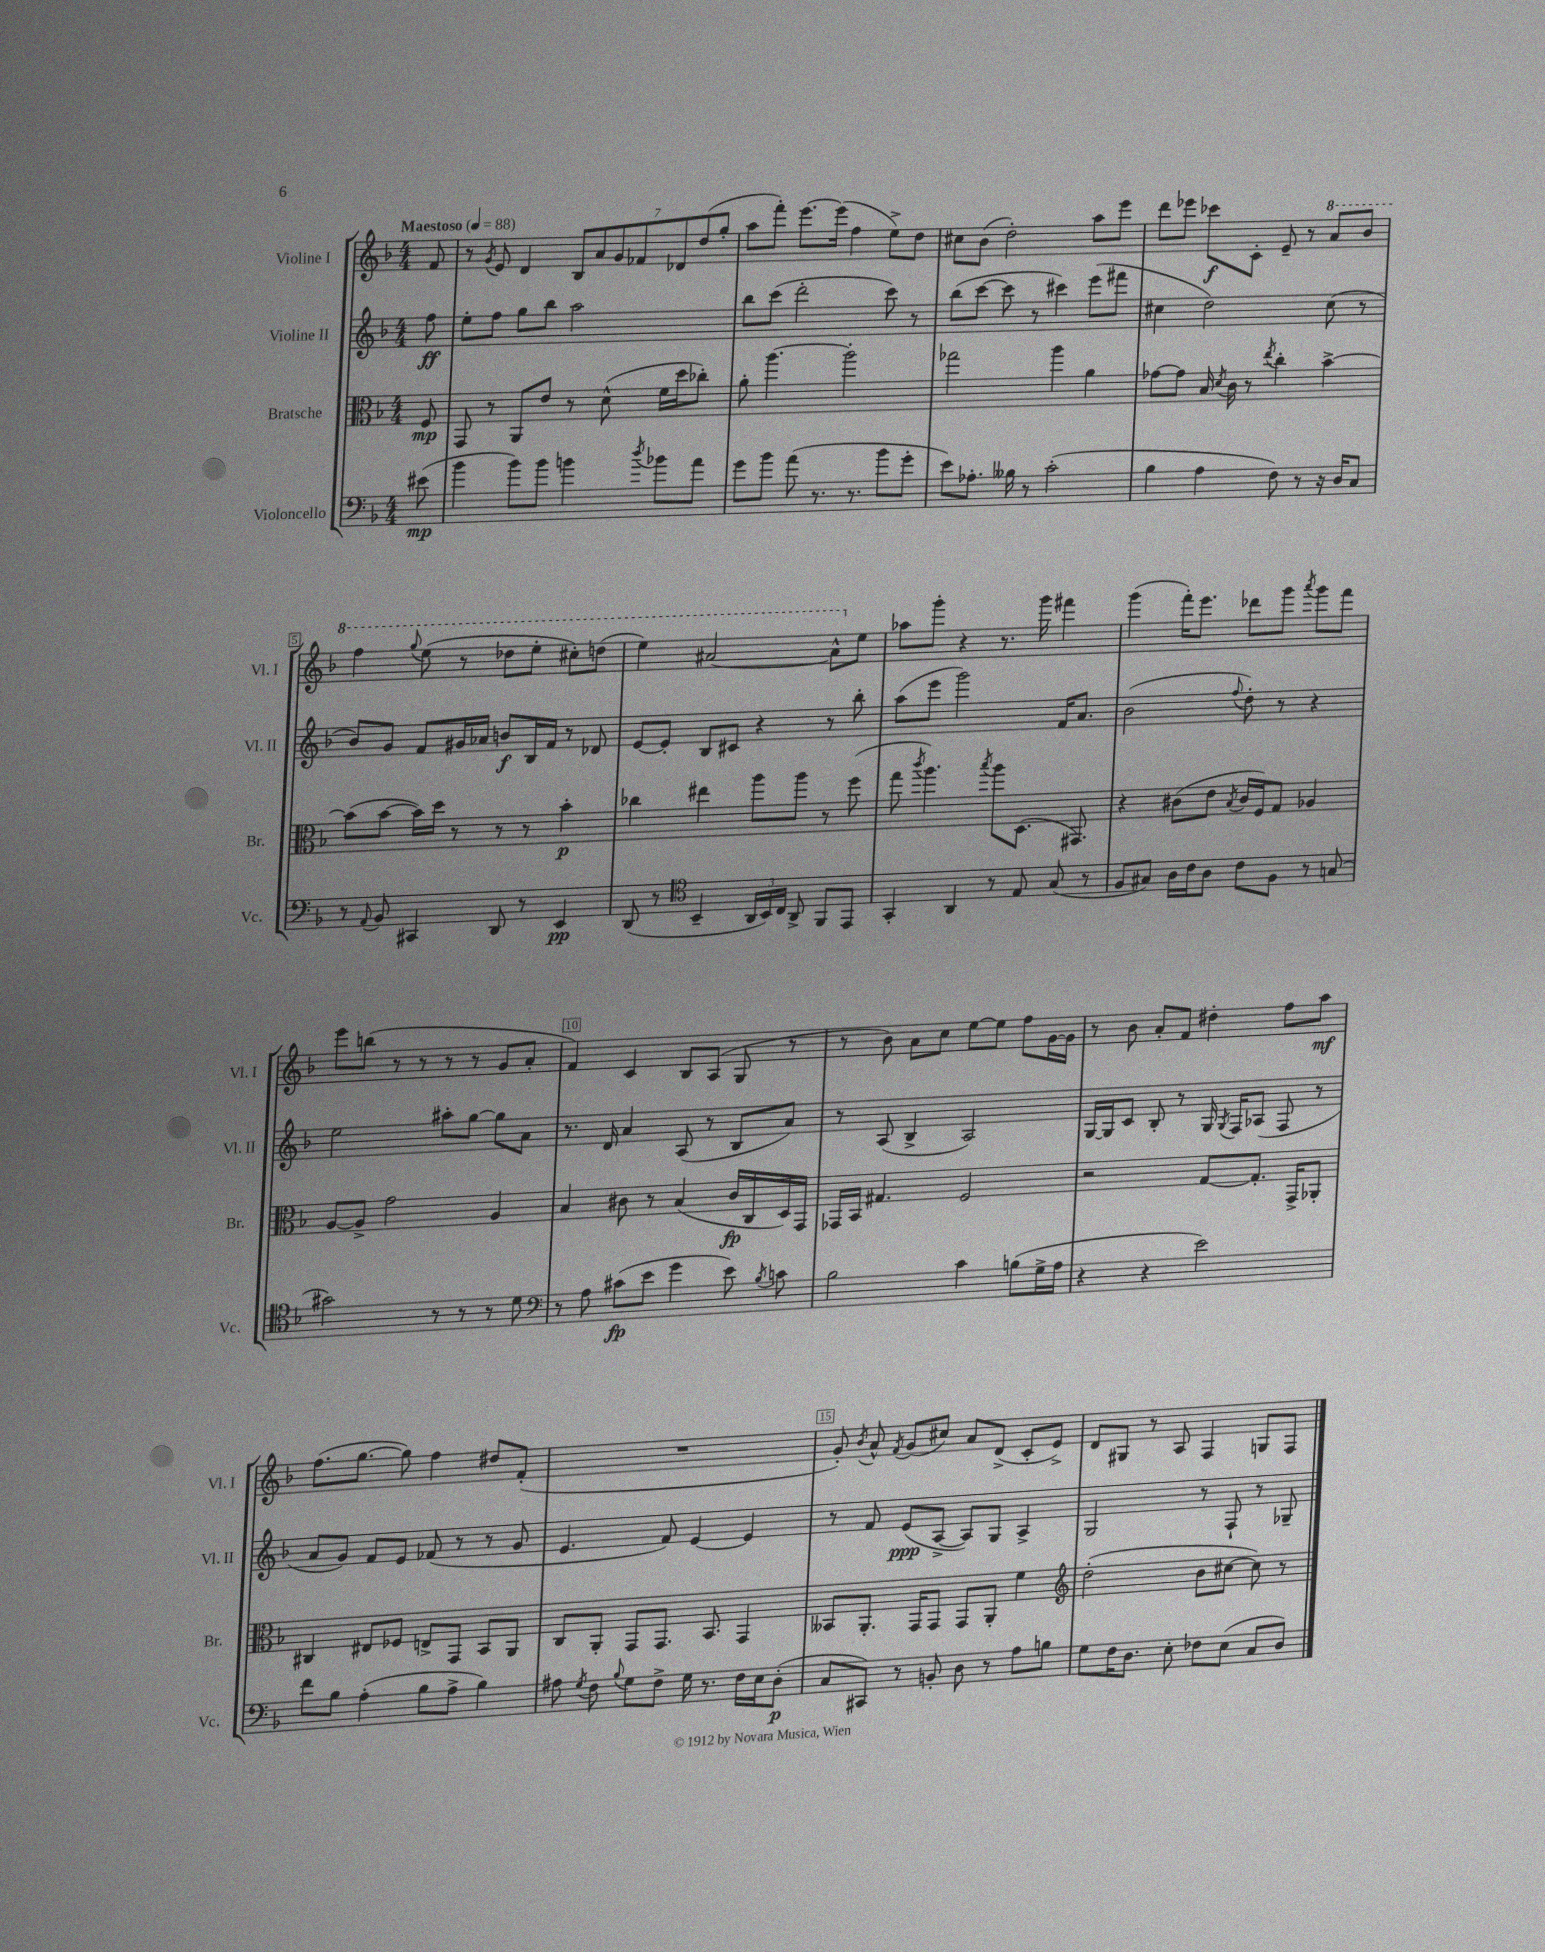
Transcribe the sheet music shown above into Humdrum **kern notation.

**kern	**kern	**kern	**kern
*staff4	*staff3	*staff2	*staff1
*clefF4	*clefC3	*clefG2	*clefG2
*k[b-]	*k[b-]	*k[b-]	*k[b-]
*M4/4	*M4/4	*M4/4	*M4/4
*MM88	*MM88	*MM88	*MM88
(8e#	8F	8ff	8f
=	=	=	=
4b-	8GG	8ee'	8r
.	.	.	8qg
.	8r	8ff	8e
8b-)	8AA	8gg	4d
8b-	8e	8bb-	.
4b	8r	2aa	14B-
.	.	.	14a
.	(8d^^	.	.
.	.	.	14g
.	.	.	14f-
8qdd	.	.	.
8b-	16f	.	.
.	.	.	14d-
.	16dd	.	.
.	.	.	(14dd
8a	8cc-')	.	.
.	.	.	14gg'
=	=	=	=
8g	8a'	8bb-	8aa
8b-	[4.aa	(8ccc	8fff')
(8a	.	2ddd'	[8.eee
8.r	.	.	.
.	.	.	(16eee]
.	2aa']	.	4ff
8.r	.	.	.
8b-	.	8ccc)	8ee^)
8g'	.	8r	8dd
=	=	=	=
8e)	2gg-	(8bb-	8cc#
8.A-'	.	[8ccc	(8b-
.	.	8ccc]	2dd')
16B--	.	.	.
8r	.	8r	.
(2c'	4aa	4ccc#)	.
.	4a	(8eee	8aa
.	.	8fff#	8eee
=	=	=	=
4B-	[8g-	4cc#	8ddd
.	8g-]	.	8eee-
4A	16B-	2dd)	8ccc-
.	8qd	.	.
.	16c	.	.
.	8r	.	8c'
.	8qee	.	.
8F)	4cc'	.	8e~
8r	.	.	8r
16r	[4b-^	(8cc#	8aa
16D	.	.	.
8C	.	8r	8bb-
=	=	=	=
8r	(8b-]	8b-)	4fff
8qqAA	.	.	.
8BB-	[8b-	8g	.
.	.	.	8qqggg
4CC#	16b-])	8f	(8eee
.	16dd	.	.
.	8r	16g#	8r
.	.	16a-	.
8DD	8r	8b	8ddd-
8r	8r	16B-	8eee'
.	.	16f	.
4EE	4b-'	8r	8ccc#')
.	.	8d-	(8ddd
=	=	=	=
(8DD	4cc-	[8e	4eee)
8r	.	8e']	.
*clefC4	*	*	*
4BB-~	4ee#	8B-	[2aa#
.	.	8c#	.
24AA	8aa	4r	.
24BB-)	.	.	.
24C	.	.	.
8AA^	8aa	.	.
8FF	8r	8r	8aa#^^]
8EE	(8ff	8bb-'	8ee
=	=	=	=
4GG'	8gg	(8aa	8aa-
.	8qccc	.	.
.	4.aa)	8eee	8ggg'
4AA	.	2ggg)	4r
.	8qbb-	.	.
8r	8aa	.	8.r
8E	(8.D	.	.
.	.	.	16ggg
(8G	.	16f	4fff#
.	8.GG#)	8.a	.
8r	.	.	.
=	=	=	=
8F	4r	(2b-	(4ggg
8G#)	.	.	.
16A	(8c#	.	16fff')
16c	.	.	8.eee
8A	8e	.	.
.	8qB-	8qqff	.
8c	16c#	8dd')	8ddd-
.	16F)	.	.
8F	8G	8r	8ggg
.	.	.	8qaaa
8r	4A-	4r	8ggg
(8G	.	.	8fff
=	=	=	=
2g#)	[8A	2ee	8eee
.	8A^]	.	(8bb
.	2g	.	8r
.	.	.	8r
8r	.	8aa#'	8r
8r	.	[8gg	8r
8r	4A	8gg]	8g
8d	.	8a	8a'
=	=	=	=
*clefF4	*	*	*
8r	4B-	8.r	4f)
8A	.	.	.
.	.	16d	.
(8c#	8c#	4a	4c
8e	8r	.	.
4g	(4B-	(8A	8B-
.	.	8r	(8A
8e)	16c#	8B-	8G
.	16C	.	.
8qB-	.	.	.
8c	16D)	8a)	8r
.	16GG	.	.
=	=	=	=
2B-	16GG-	8r	8r
.	16BB-	.	.
.	4.G#	(8A	8b-)
.	.	4B-^	8a
.	.	.	8cc
4c	2F	2A)	[8ee
.	.	.	8ee]
(8B	.	.	8ff
16G^	.	.	[16g
16A	.	.	16g]
=	=	=	=
4r	2r	[16G	8r
.	.	16G]	.
.	.	8c	8b-
4r	.	8B-'	8a'
.	.	8r	8f
2e)	[8G	16G	4dd#'
.	.	8qG	.
.	.	16F	.
.	8.G']	(8A-	.
.	.	8F	8ff
.	16GG^	.	.
.	8AA-'	8r	8aa
=	=	=	=
8f	4C#	8a	(8.ff
8B-	.	8g)	.
.	.	.	[8.gg
(4A'	8E#	8f	.
.	8F-	8e	8gg])
8B-	8E^	(8f-	4ff
8A^	8GG	8r	.
4B-)	8BB-	8r	8dd#
.	8AA	8g	(8f'
=	=	=	=
8A#	8C	4.e	1r
8qG	.	.	.
8F	8AA'	.	.
8qqB-	.	.	.
8G	8GG	.	.
8F^	8.GG	8f)	.
16G	.	[4e	.
8.r	8.BB-	.	.
16F	4GG	4e]	.
16E	.	.	.
(8D'	.	.	.
=	=	=	=
8C	8BB--	8r	8g')
.	.	.	8qb-
8CC#)	8.AA'	8f	8a^^
.	.	.	8qf
8r	.	(8e	(8g
.	16GG	.	.
8BB'	8GG	[8A^	8cc#)
8D	8GG	8A])	8a
8r	8AA'	8G	(8d^
8A	4f	4A^	8c'
8B	.	.	8e^)
=	=	=	=
*	*clefG2	*	*
8G	(2dd'	2G	8d
16F	.	.	8G#
8.D	.	.	.
.	.	.	8r
8E'	.	.	8A
8F-	8b-	8r	4F
(8E	[8cc#	8F`	.
8C	8cc#])	8r	8G
8D)	8r	8G-~	8F
==	==	==	==
*-	*-	*-	*-
